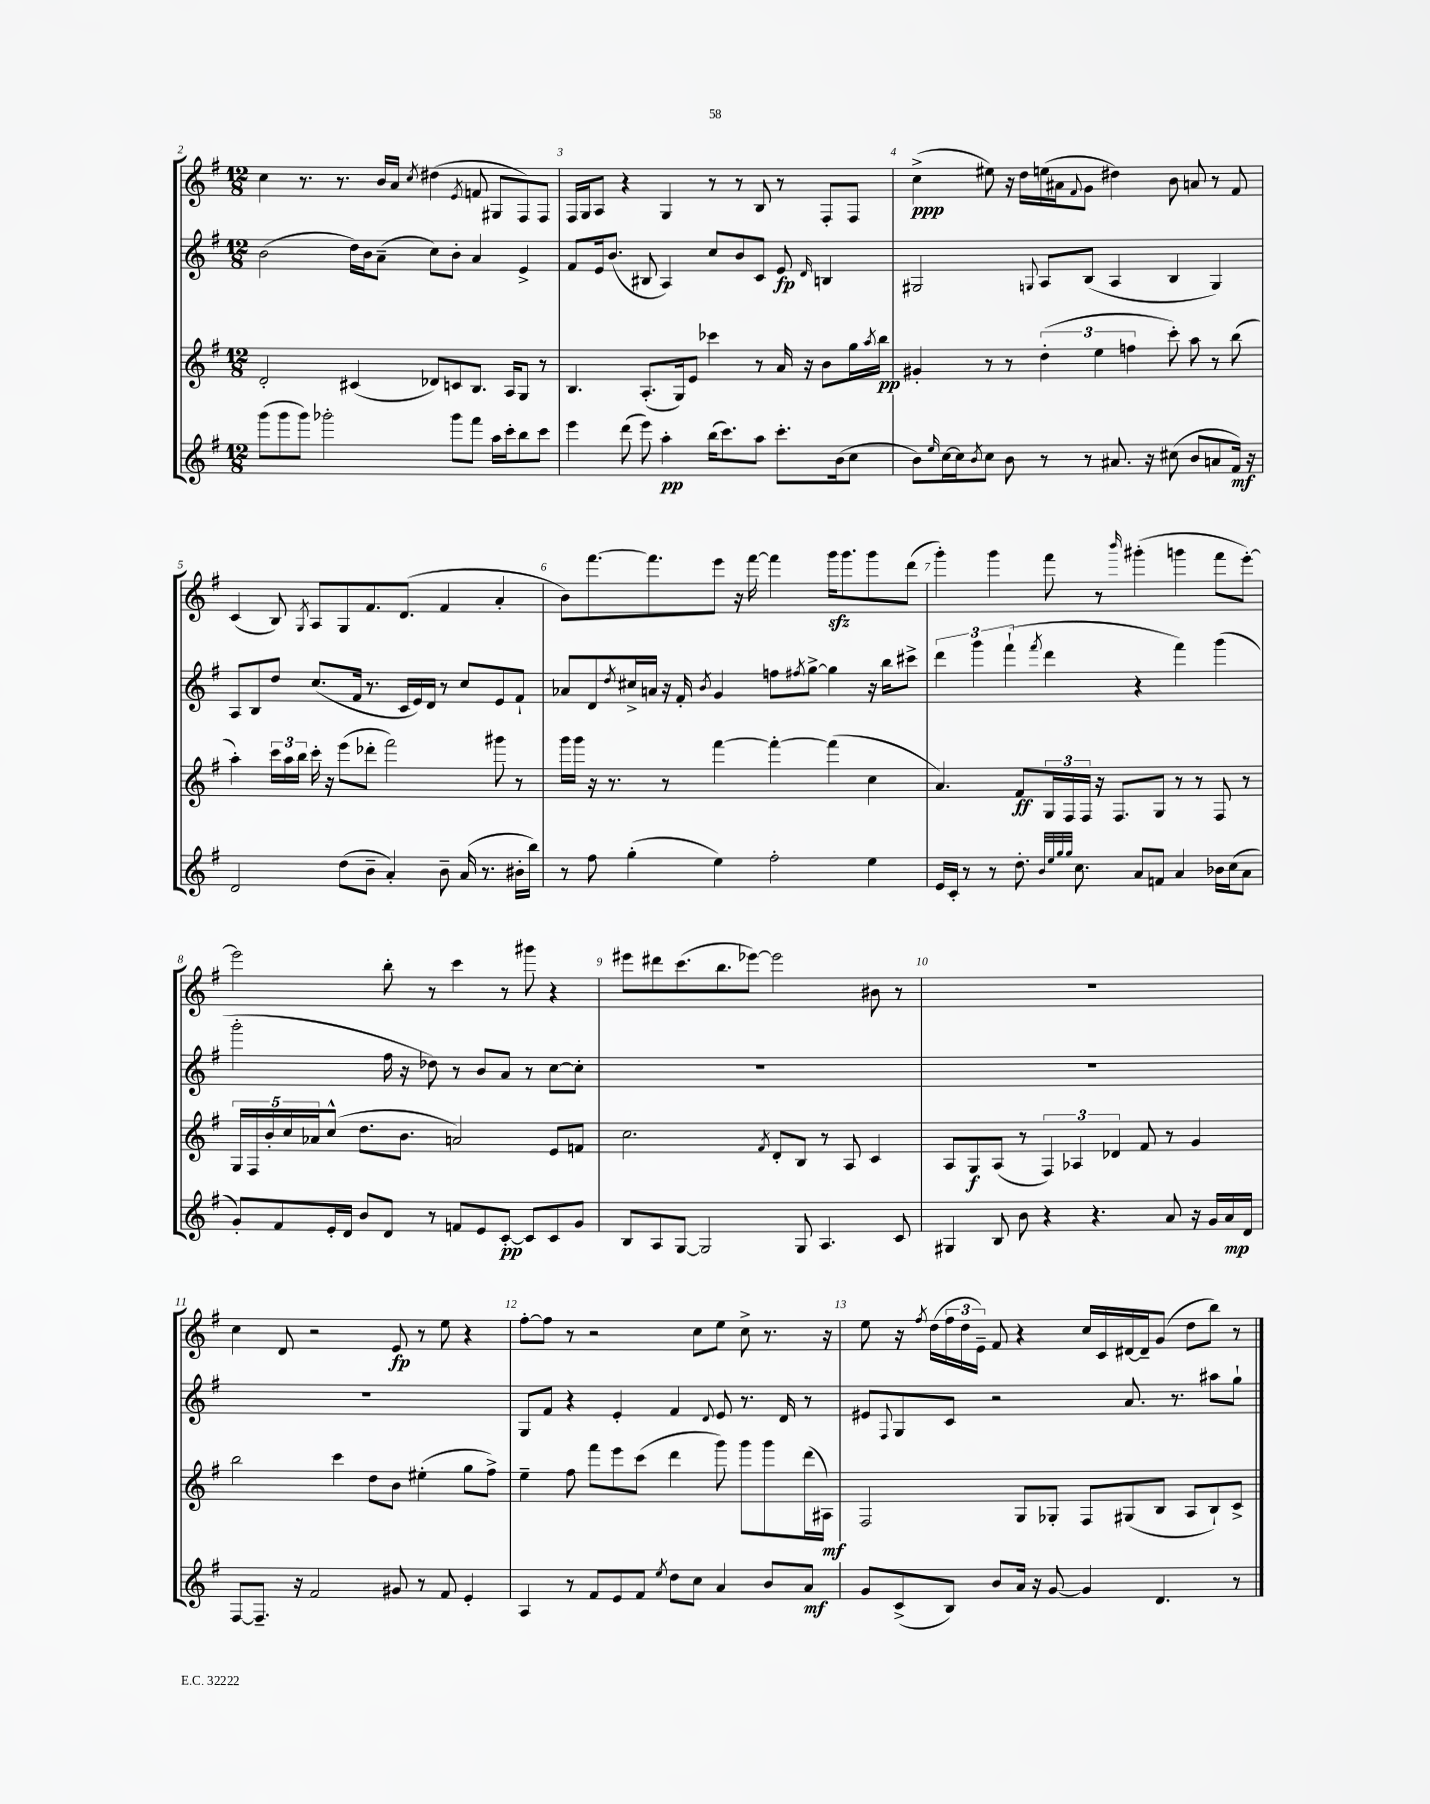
<<
\new StaffGroup <<
\new Staff = "s0" {
    \clef treble \key g \major \numericTimeSignature \time 12/8
    c''4 r8. r8. b'16 a'16 \acciaccatura { c''8 } dis''4( \acciaccatura { e'8 } f'8 gis8 fis8) fis8 |
    fis16 g16 a8 r4 g4 r8 r8 b8 r8 fis8-. fis8 |
    c''4->\ppp( eis''8) r16 d''16 e''16( ais'16 \appoggiatura { fis'8 } g'8 dis''4) b'8 a'8 r8 fis'8 |
    c'4( b8) \acciaccatura { g8 } a8 g8 fis'8. d'8.( fis'4 a'4-. |
    b'8) fis'''8.~ fis'''8. e'''8 r16 fis'''16~ fis'''4 g'''16\sfz g'''8. g'''8 d'''8( |
    g'''4-.) g'''4 fis'''8 r8 \grace { b'''16 } gis'''4-.( g'''4 fis'''8 e'''8~-.) |
    e'''2 b''8-. r8 c'''4 r8 gis'''8 r4 |
    eis'''8 dis'''8 c'''8.( b''8. ees'''8~) ees'''2 bis'8 r8 |
    R1. |
    c''4 d'8 r2 e'8\fp r8 e''8 r4 |
    fis''8~-. fis''8 r8 r2 c''8 e''8 c''8-> r8. r16 |
    e''8 r16 \acciaccatura { fis''8 } d''16( \tuplet 3/2 { fis''16 d''16 e'16--) } fis'8 r4 c''16 c'16 dis'16~ dis'16-- g'8( d''8 b''8) r8 \bar "|." |
}
\new Staff = "s1" {
    \clef treble \key g \major \numericTimeSignature \time 12/8
    b'2( d''16) b'16 a'8--( c''8) b'8-. a'4 e'4-> |
    fis'8 e'16 b'8.( bis8 a4) c''8 b'8 c'8 e'8\fp \grace { d'16 } b4 |
    gis2 \appoggiatura { g8 } a8 b8( a4 b4 g4) |
    a8 b8 d''8 c''8.( fis'16 r8. c'16 e'16) d'16 r8 c''8 e'8 fis'8-! |
    aes'8 d'8 \acciaccatura { d''8 } cis''16-> a'16 r16 fis'16-. \acciaccatura { b'8 } g'4 f''8 \acciaccatura { fis''8 } g''8~-> g''4 r16 b''16 cis'''8-> |
    \tuplet 3/2 { d'''4 g'''4 fis'''4-!( } \acciaccatura { fis'''8 } d'''4 r4 fis'''4) g'''4( |
    g'''2-. fis''16 r16 des''8) r8 b'8 a'8 r8 c''8~ c''8-. |
    R1. |
    R1. |
    R1. |
    g8 fis'8 r4 e'4-. fis'4 \appoggiatura { d'8 } e'8 r8. d'16 r8 |
    eis'8 \appoggiatura { fis8 } g8 c'8 r2 a'8. r8. ais''8 g''8-! \bar "|." |
}
\new Staff = "s2" {
    \clef treble \key g \major \numericTimeSignature \time 12/8
    d'2-. cis'4( des'8) c'8 b8. a16 g8 r8 |
    b4. a8.-.( g16) e'8 ces'''4 r8 a'16 r16 b'8 g''16 \acciaccatura { a''8 } b''16\pp |
    gis'4-. r8 r8 \tuplet 3/2 { d''4-.( e''4 f''4 } c'''8-.) a''8 r8 b''8( |
    a''4-.) \tuplet 3/2 { c'''16 a''16 b''16 } c'''16-. r16 e'''8( des'''8-. fis'''2) gis'''8 r8 |
    g'''16 g'''16 r16 r8. r8 fis'''4~ fis'''4~-. fis'''4( c''4 |
    a'4.) fis'8\ff \tuplet 3/2 { g16 fis16 fis16 } r16 fis8. g8 r8 r8 fis8 r8 |
    \tuplet 5/4 { g16 fis16 b'16-. c''16 aes'16 } c''8-^( d''8. b'8. a'2) e'8 f'8 |
    c''2. \acciaccatura { fis'8 } d'8-. b8 r8 a8 c'4 |
    a8 g8\f a8( r8 \tuplet 3/2 { fis4) aes4 des'4 } fis'8 r8 g'4 |
    b''2 c'''4 d''8 b'8 eis''4-.( g''8 fis''8->) |
    e''4-- fis''8 fis'''8 e'''8 c'''8( d'''4 g'''8) g'''8 g'''8 d'''16( ais16\mf) |
    fis2 g8 ges8-. fis8 gis8( b8 a8 b8-!) c'8-> \bar "|." |
}
\new Staff = "s3" {
    \clef treble \key g \major \numericTimeSignature \time 12/8
    g'''8( g'''8 g'''8) ges'''2-. ges'''8 fis'''8 a''16 c'''16-. b''8 c'''8 |
    e'''4 d'''8( e'''8) a''4-.\pp b''16( c'''8.) a''8 c'''8.-. b'16( c''8 |
    b'8) \grace { e''16 } c''16~ c''16 \acciaccatura { b'8 } c''8 b'8 r8 r8 ais'8. r16 cis''8( b'8 a'8 fis'16\mf) r16 |
    d'2 d''8( b'8-- a'4-.) b'8-- a'16( r8. bis'16-. b''16) |
    r8 fis''8 g''4-.( e''4) fis''2-. e''4 |
    e'16 c'16-. r8 r8 d''8.-. \grace { b'32 e''32 g''32 g''32 } c''8. a'8 f'8 a'4 bes'16 c''16( a'8 |
    g'8-.) fis'8 e'16-. d'16 b'8 d'8 r8 f'8 e'8 c'8~-.\pp c'8 c'8 g'8 |
    b8 a8 g8~ g2 g8 a4. c'8 |
    gis4 b8 b'8 r4 r4. a'8 r16 g'16 a'16\mp d'16 |
    fis8~ fis8.-- r16 fis'2 gis'8 r8 fis'8 e'4-. |
    a4 r8 fis'8 e'8 fis'8 \acciaccatura { e''8 } d''8 c''8 a'4 b'8 a'8\mf |
    g'8 c'8->( b8) b'8 a'16 r16 g'8~ g'4 d'4. r8 \bar "|." |
}
>>
>>
\layout { \context { \Score currentBarNumber = #2 \override BarNumber.break-visibility = ##(#f #t #t) barNumberVisibility = #all-bar-numbers-visible } }
